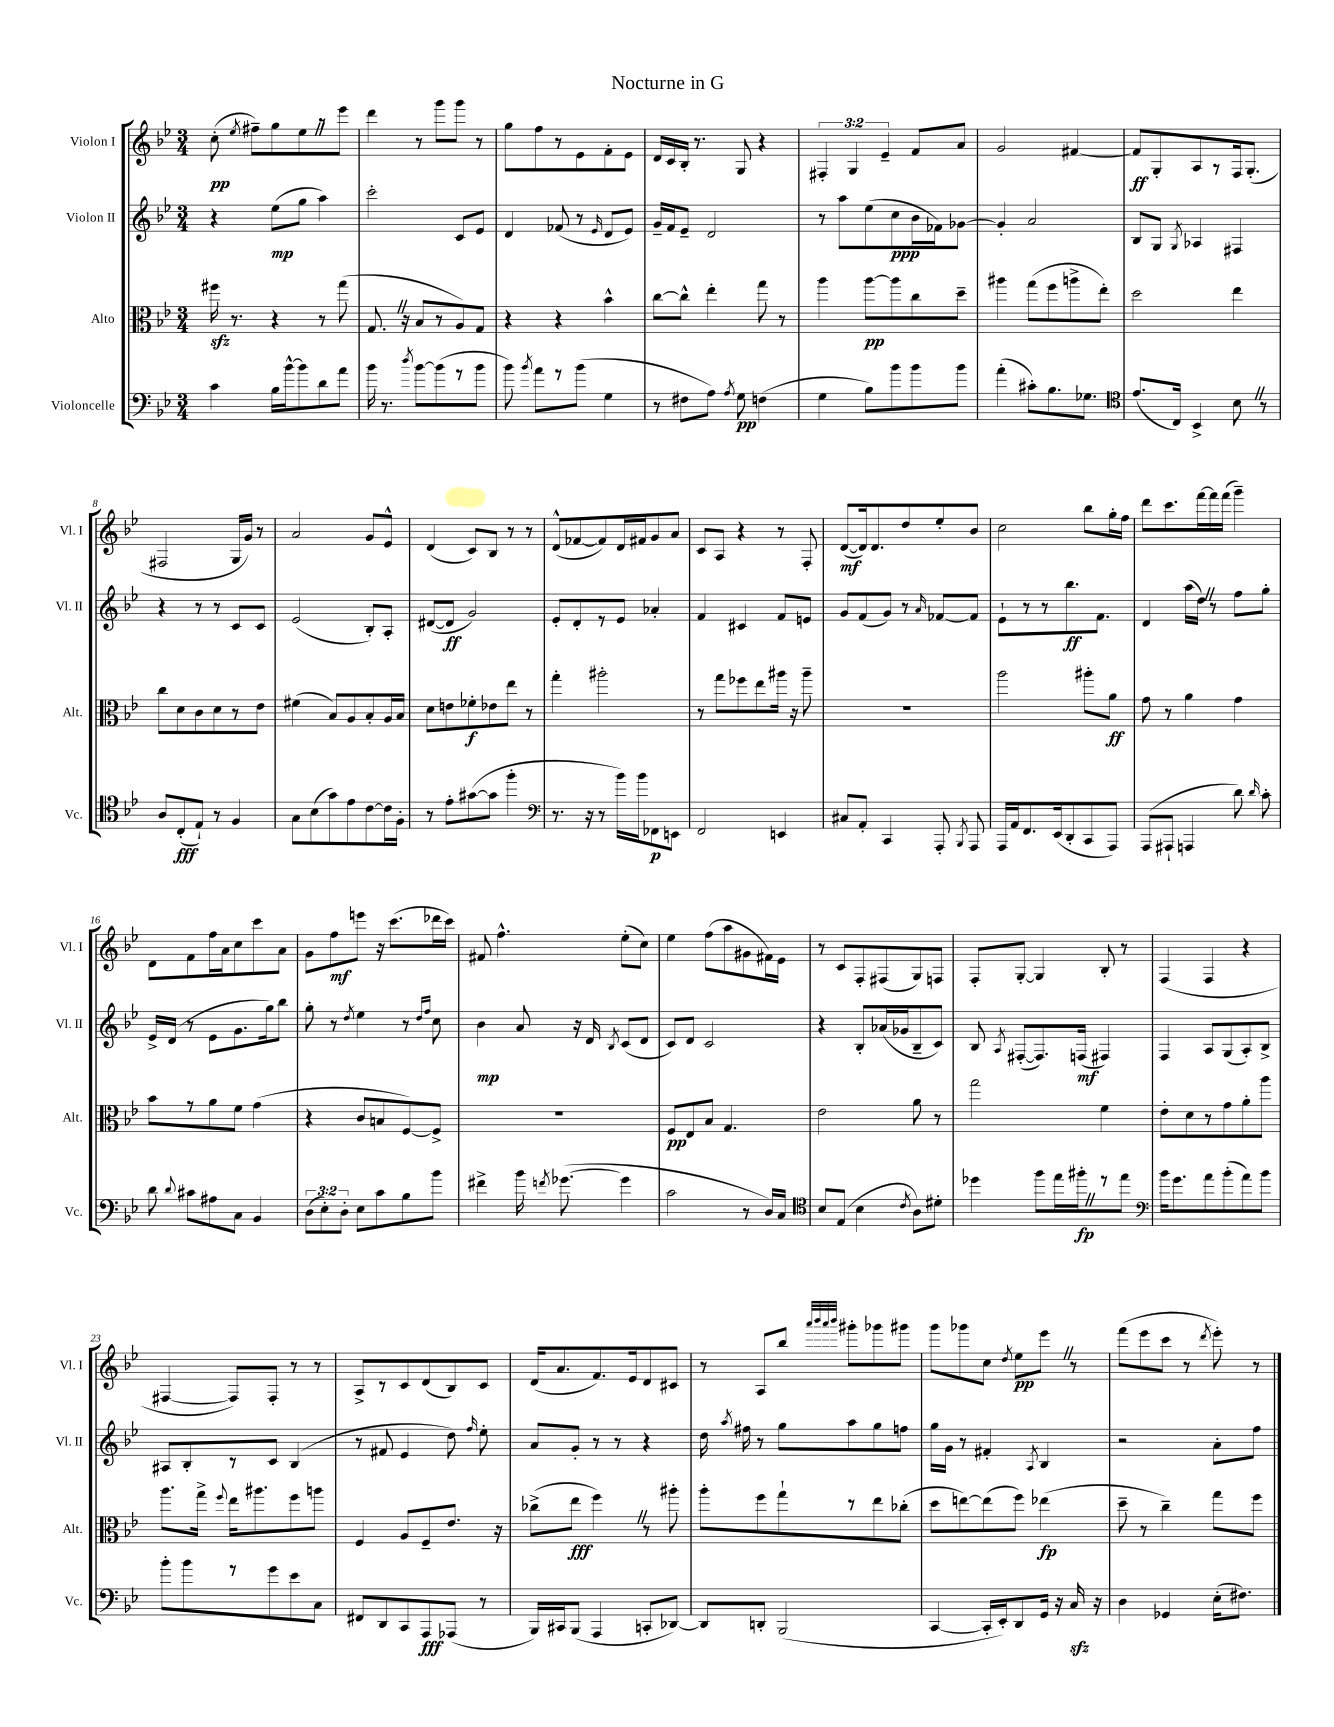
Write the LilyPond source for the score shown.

\header { title = "Nocturne in G" }
<<
\new StaffGroup <<
\new Staff = "s0" \with { instrumentName = "Violon I" shortInstrumentName = "Vl. I" } {
    \clef treble \key bes \major \numericTimeSignature \time 3/4 \override Staff.TupletNumber.text = #tuplet-number::calc-fraction-text
    \autoBeamOff c''8-.\pp( \acciaccatura { ees''8 } fis''8[--) g''8 ees''8 \once \override BreathingSign.text = \markup { \musicglyph "scripts.caesura.straight" } \breathe r8 ees'''8] |
    d'''4 r8 g'''8[ g'''8] r8 |
    g''8[ f''8 r8 ees'8 f'8-. ees'8] |
    d'16[ c'16 bes16]-. r8. g8 r4 |
    \tuplet 3/2 { fis4-. g4 ees'4-- } f'8[ a'8] |
    g'2 fis'4~ |
    fis'8[\ff g8-. a8 r8 f16 g8.]-.( |
    fis2 g16[ g'16]) r8 |
    a'2 g'8[ ees'8]-^ |
    d'4( c'8[) bes8] r8 r8 |
    d'8[-^( fes'8~ fes'8) d'16 fis'16 g'8 a'8] |
    c'8[ a8] r4 r8 f8-. |
    d'8[~\mf( d'16) d'8. d''8 ees''8-. bes'8] |
    c''2 bes''8[ g''16-. f''16] |
    d'''8[ c'''8. f'''16~ f'''16 f'''16]( g'''4--) |
    d'8[ f'8 f''16 a'16 c''8 c'''8 a'8] |
    g'8[ f''8\mf e'''8] r16 c'''8.[( des'''16 c'''16]) |
    fis'8 f''4.-^ ees''8[-.( c''8]) |
    ees''4 f''8[( a''8 gis'8 fis'16) ees'16] |
    r8 c'8[ f8-. fis8( g8) f8] |
    f8[-. g8]~-. g4 bes8-. r8 |
    f4( f4 r4 |
    fis4~ fis8[) fis8]-. r8 r8 |
    a8[-> r8 c'8 d'8( bes8) c'8] |
    d'16[( a'8. f'8.) ees'16 d'8 cis'8] |
    r8 a8[ bes''8] \grace { a'''32[ bes'''32 a'''32 bes'''32] } gis'''8[-. ges'''8 gis'''8] |
    g'''8[ ges'''8 c''8] \acciaccatura { d''8 } ees''8[\pp ees'''8] \once \override BreathingSign.text = \markup { \musicglyph "scripts.caesura.straight" } \breathe r8 |
    f'''8[( ees'''8 c'''8] r8 \acciaccatura { d'''8 } ees'''8-.) r8 \bar "|." |
}
\new Staff = "s1" \with { instrumentName = "Violon II" shortInstrumentName = "Vl. II" } {
    \clef treble \key bes \major \numericTimeSignature \time 3/4
    \autoBeamOff r4 ees''8[\mp( g''8] a''4) |
    c'''2-. c'8[ ees'8] |
    d'4 fes'8( r8 \grace { ees'16 } d'8[ ees'8]) |
    g'16[-- f'16 ees'8]-- d'2 |
    r8 a''8[ ees''8( c''8\ppp bes'16 fes'16) ges'8]~ |
    ges'4-. a'2 |
    bes8[ g8] \acciaccatura { g8 } aes4 fis4 |
    r4 r8 r8 c'8[ c'8] |
    ees'2( bes8[-.) a8]-. |
    dis'8[~( dis'8]\ff g'2) |
    ees'8[-. d'8-. r8 ees'8] aes'4-. |
    f'4 cis'4 f'8[ e'8] |
    g'8[ f'8( g'8]) r8 \grace { a'16 } fes'8[~ fes'8] |
    ees'8[-! r8 r8 bes''8.\ff f'8.] |
    d'4 a''16[( d''16]) \once \override BreathingSign.text = \markup { \musicglyph "scripts.caesura.straight" } \breathe r8 f''8[ g''8]-. |
    ees'16[-> d'16]( r8 ees'8[ g'8. g''16) bes''8] |
    g''8-. r8 \acciaccatura { d''8 } ees''4 r8 \grace { d''16[ f''16] } c''8 |
    bes'4\mp a'8 r16 d'16 \acciaccatura { bes8 } c'8[( d'8] |
    c'8[) d'8] c'2 |
    r4 bes8[-. aes'16( ges'16 bes8-- c'8]) |
    bes8 \acciaccatura { a8 } fis8[~-.( fis8.) f16]\mf( fis4) |
    f4 a8[ g8( a8-.) bes8]-> |
    ais8[ bes8-. r8 c'8] bes4( |
    r8 fis'8 ees'4 d''8) \grace { f''16 } ees''8-. |
    a'8[ g'8]-. r8 r8 r4 |
    d''16 \acciaccatura { a''8 } fis''16 r8 g''8[ a''8 g''8 f''8] |
    g''16[ g'16] r8 fis'4-. \acciaccatura { a8 } bes4 |
    r2 a'8[-. f''8] \bar "|." |
}
\new Staff = "s2" \with { instrumentName = "Alto" shortInstrumentName = "Alt." } {
    \clef alto \key bes \major \numericTimeSignature \time 3/4
    \autoBeamOff fis''16\sfz r8. r4 r8 g''8( |
    g8. \once \override BreathingSign.text = \markup { \musicglyph "scripts.caesura.straight" } \breathe r16 bes8[ r8 a8) g8] |
    r4 r4 bes'4-^ |
    c''8[~ c''8]-^ ees''4-. g''8 r8 |
    a''4 a''8[~\pp a''8 c''8 d''8]-- |
    ais''4 g''8[( f''8 a''8-> ees''8]-.) |
    d''2 ees''4 |
    c''8[ d'8 c'8 d'8 r8 ees'8] |
    fis'4( bes8[) a8 bes8-. a16 bes16] |
    d'8[ e'8 fes'8-.\f ees'8 ees''8] r8 |
    g''4-. ais''2-. |
    r8 g''8[ fes''8 ees''8 ais''16] r16 ais''8-- |
    R2. |
    a''2 ais''8[-. a'8]\ff |
    g'8 r8 a'4 g'4 |
    bes'8[ r8 a'8 f'8] g'4( |
    r4 c'8[ b8 f8~) f8]-> |
    R2. |
    f8[\pp ees8 bes8] g4. |
    ees'2 a'8 r8 |
    g''2 f'4 |
    ees'8[-. d'8 r8 g'8 a'8-. a''8] |
    a''8.[ g''16]-> \appoggiatura { f''8 } ees''16[ ais''8. f''8 a''8] |
    f4 a8[ f8-- ees'8.] r16 |
    ces''8[->( ees''8]\fff f''4) \once \override BreathingSign.text = \markup { \musicglyph "scripts.caesura.straight" } \breathe r8 ais''8-. |
    a''8[-. f''8 g''8-! r8 ees''8 ces''8]-.( |
    d''8[ e''8~) e''8( f''8]) ees''4\fp( |
    d''8-- r8 c''4--) g''8[ f''8] \bar "|." |
}
\new Staff = "s3" \with { instrumentName = "Violoncelle" shortInstrumentName = "Vc." } {
    \clef bass \key bes \major \numericTimeSignature \time 3/4 \override Staff.TupletNumber.text = #tuplet-number::calc-fraction-text
    \autoBeamOff c'4 bes16[ bes'16~-^ bes'8 d'8 a'8] |
    bes'16 r8. \acciaccatura { d''8 } bes'8[~ bes'8( r8 bes'8] |
    bes'8) \acciaccatura { bes'8 } a'8[ r8 bes'8]( g4 |
    r8 fis8[ a8]) \acciaccatura { a8 } g8\pp f4( |
    g4 bes8[) bes'8 bes'8 bes'8] |
    a'4-.( cis'8[-.) bes8. ges8.] |
    \clef tenor ees'8.[( c16]) bes,4-> bes8 \once \override BreathingSign.text = \markup { \musicglyph "scripts.caesura.straight" } \breathe r8 |
    a8[ c8-.\fff( ees8]-!) r8 f4 |
    g8[ bes8( g'8) ees'8 c'8~ c'16 f16]-. |
    r8 ees'8[-. gis'8~( gis'8] f''4-. |
    \clef bass r8. r16 r8 bes'16[) bes'16 fes,8\p e,8] |
    f,2 e,4 |
    cis8[ a,8]-. c,4 a,,8-. \acciaccatura { bes,,8 } a,,8 |
    a,,16[ a,16 f,8. ees,16( d,8-. c,8 a,,8]) |
    a,,8[( ais,,8]-! a,,4 d'8) \grace { d'16 } c'8-. |
    d'8 \appoggiatura { d'8 } cis'8[ ais8 c8] bes,4 |
    \tuplet 3/2 { d8[( ees8-.) d8]-. } ees8[ c'8 bes8 bes'8] |
    fis'4-> bes'16 \acciaccatura { f'8 } ges'8.~( ges'4 |
    c'2 r8 d16[) c16] |
    \clef tenor bes8[ ees8]( bes4 \acciaccatura { c'8 } a8[) dis'8]-. |
    des''4 f''8[ ees''16 fis''16-.\fp \once \override BreathingSign.text = \markup { \musicglyph "scripts.caesura.straight" } \breathe r8 ees''8] |
    \clef bass bes'16[ g'8. a'8 bes'8-.( a'8) bes'8] |
    bes'8[-. bes'8 r8 g'8 ees'8 c8] |
    fis,8[ d,8 c,8 a,,8\fff aes,,8]( r8 |
    bes,,16[) cis,16 bes,,8]( a,,4 c,8[-. des,8]~) |
    des,8[ d,8]-. bes,,2( |
    c,4~ c,16[-. ees,16-.) d,8 g,16] r16 c16\sfz r16 |
    d4 ges,4 ees16[-.( fis8.]) \bar "|." |
}
>>
>>
